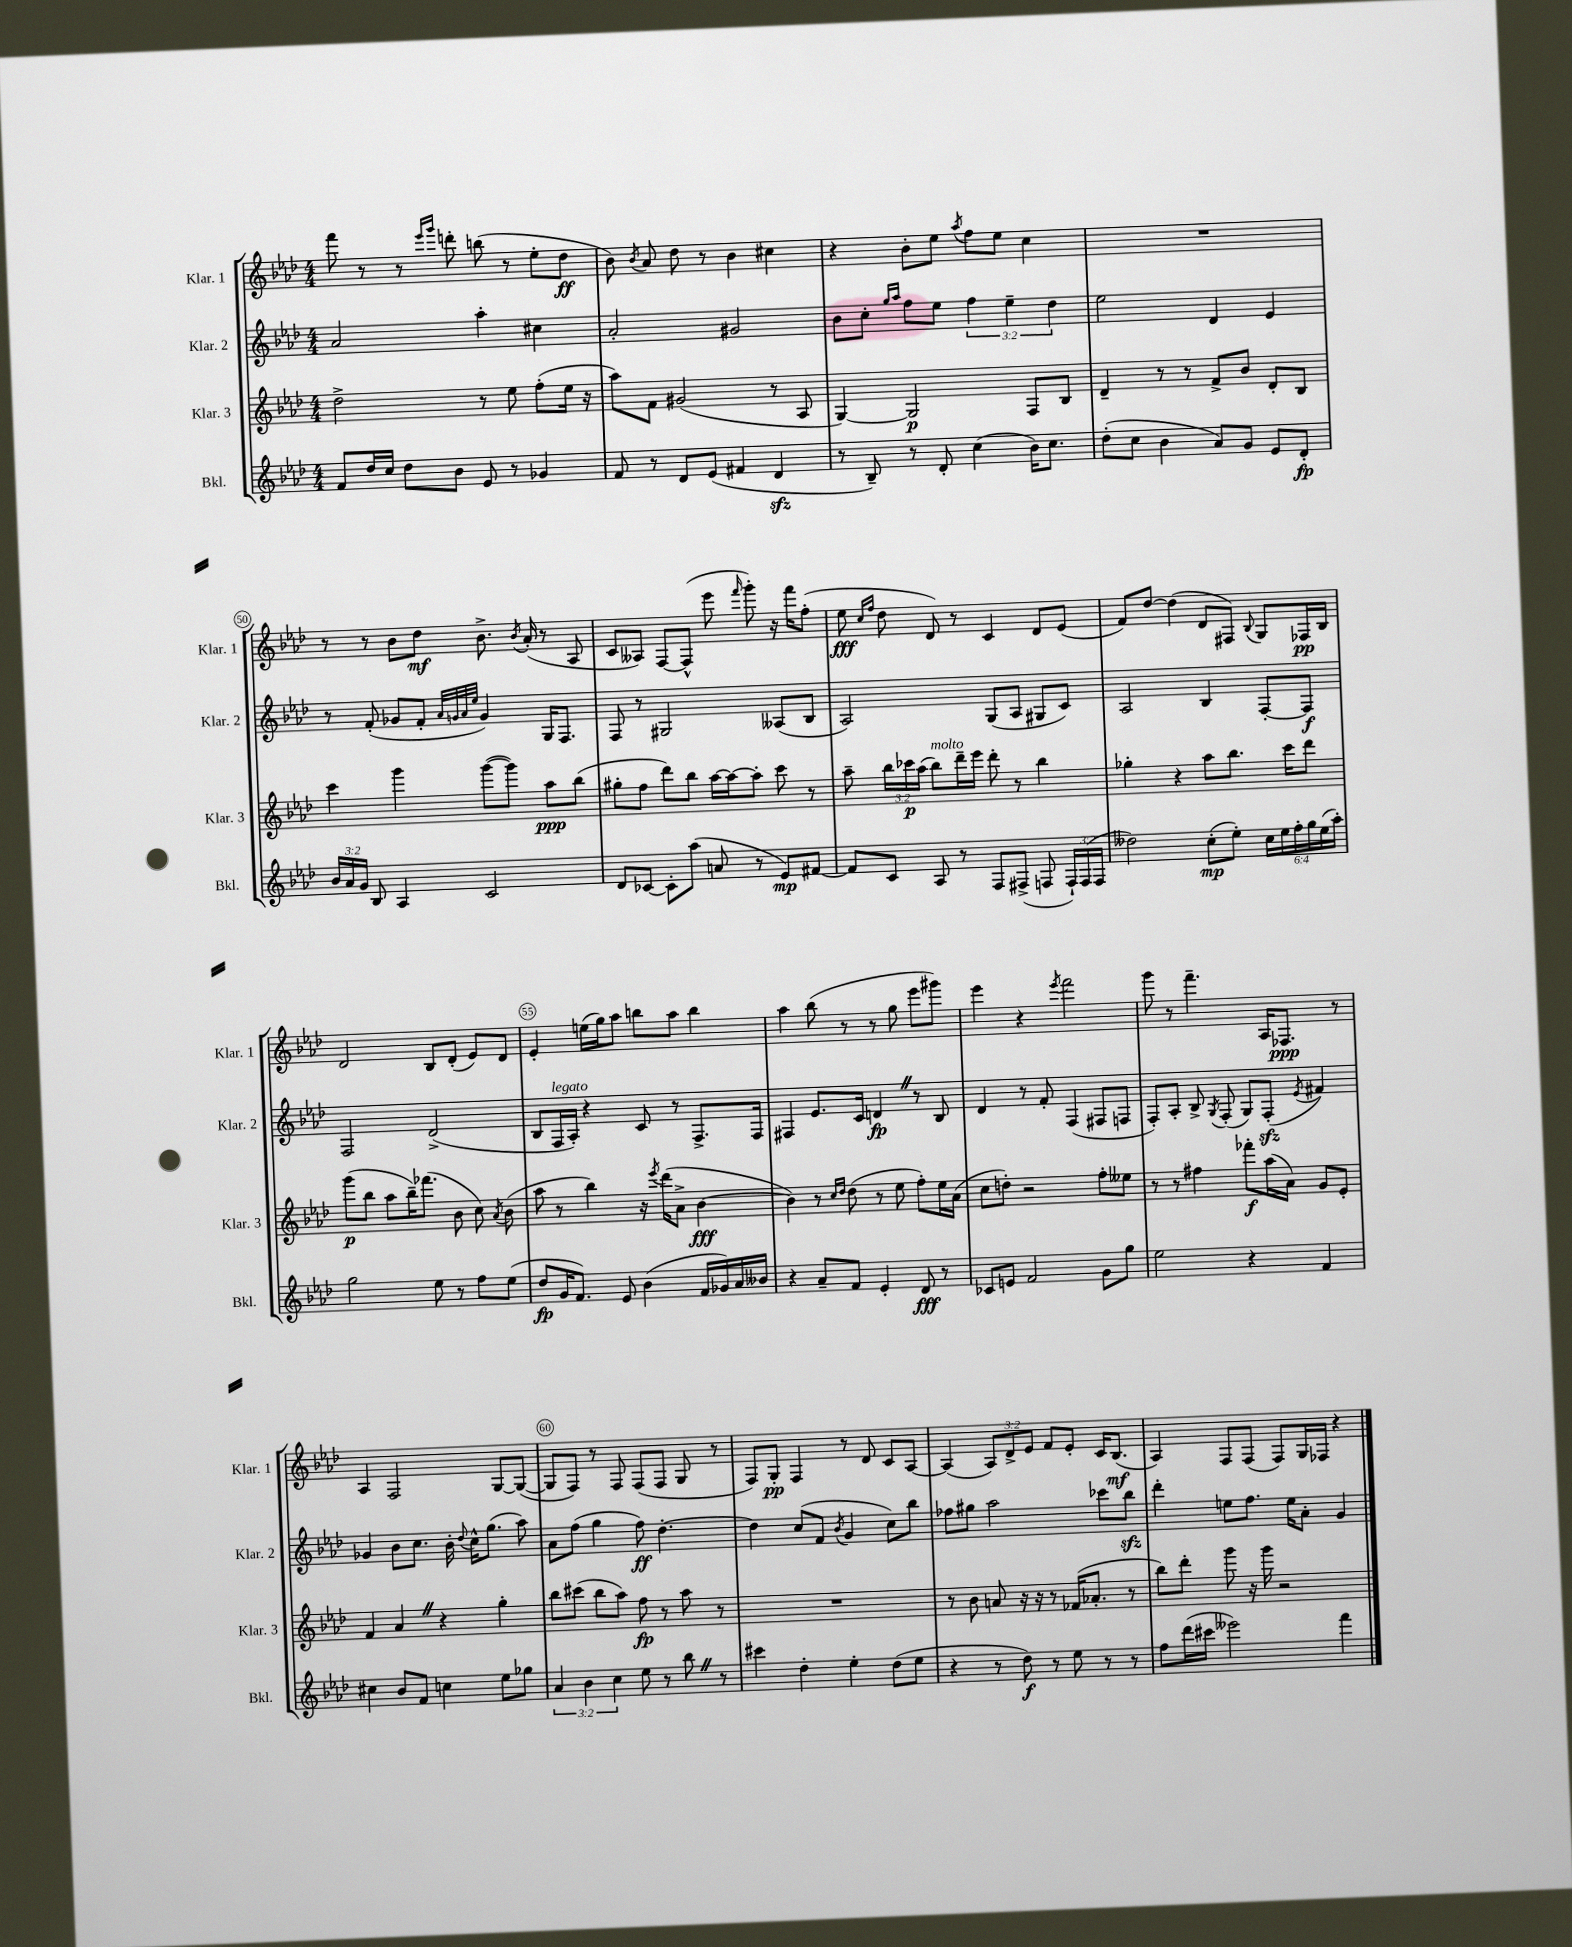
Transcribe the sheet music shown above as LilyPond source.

<<
\new StaffGroup <<
\new Staff = "s0" \with { instrumentName = "Klar. 1" shortInstrumentName = "Klar. 1" } {
    \clef treble \key aes \major \numericTimeSignature \time 4/4 \override Staff.TupletNumber.text = #tuplet-number::calc-fraction-text
    \autoBeamOff f'''8 r8 r8 \grace { ees'''16[ g'''16] } d'''8-. b''8( r8 ees''8[-. des''8]\ff |
    bes'8) \acciaccatura { bes'8 } aes'8 des''8 r8 bes'4 cis''4 |
    r4 bes'8[-. ees''8] \acciaccatura { aes''8 } f''8[ ees''8] c''4 |
    R1 |
    r8 r8 bes'8[ des''8]\mf bes'8.-> \acciaccatura { bes'8 } aes'16-.( r8 aes8 |
    c'8[ aeses8]) f8[~ f8]-^( ees'''8 \grace { f'''16 } g'''8-.) r16 f'''16[ f''8]-.( |
    ees''8\fff \grace { c''16[ f''16] } des''8 des'8) r8 c'4 des'8[ ees'8]( |
    f'8[) des''8]~ des''4( des'8[ fis8]) \appoggiatura { bes8 } g8[ fes16\pp bes16] |
    des'2 bes8[ des'8]-.( ees'8[) des'8] |
    ees'4-. e''16[( g''16) aes''8] b''8[ aes''8] b''4 |
    aes''4 bes''8( r8 r8 g''8 ees'''8[ gis'''8]) |
    ees'''4 r4 \acciaccatura { ees'''8 } f'''2 |
    g'''8 r8 f'''4.-- aes16[ fes8.]\ppp r8 |
    aes4 f2 g8[~ g8]~( |
    g8[ f8]) r8 f8 f8[( f8] g8 r8 |
    f8[) g8]-.\pp f4 r8 des'8 c'8[ aes8]~ |
    aes4( \tuplet 3/2 { aes8[) des'8-> ees'8] } f'8[ ees'8]-. c'16[ bes8.]\mf( |
    aes4) f8[ f8]( f8[) g16 fes16] r4 \bar "|." |
}
\new Staff = "s1" \with { instrumentName = "Klar. 2" shortInstrumentName = "Klar. 2" } {
    \clef treble \key aes \major \numericTimeSignature \time 4/4 \override Staff.TupletNumber.text = #tuplet-number::calc-fraction-text
    \autoBeamOff aes'2 aes''4-. cis''4 |
    aes'2-. gis'2 |
    bes'8[ c''8]-. \grace { g''16[ aes''16] } f''8[ ees''8] \tuplet 3/2 { f''4 ees''4-- des''4 } |
    ees''2 des'4 ees'4 |
    r8 f'8-.( ges'8[ f'8]-. \grace { aes'32[ g'32 aes'32 ees''32] } g'4) g16[ f8.] |
    f8 r8 gis2 aeses8[( bes8] |
    aes2) g8[( aes8] gis8[ c'8]) |
    aes2 bes4 f8[~-. f8]\f |
    f2 des'2->( |
    bes8[ f16^\markup { \italic "legato" } aes16]-.) r4 c'8 r8 f8.[-> f16] |
    fis4 ees'8.[ c'16] d'4\fp \once \override BreathingSign.text = \markup { \musicglyph "scripts.caesura.straight" } \breathe r8 bes8 |
    des'4 r8 f'8-. f4( fis8[ f8] |
    f8[-.) aes8]-. bes8-> \acciaccatura { g8 } f8-.( g8[) f8]-.\sfz( \acciaccatura { ees'8 } fis'4) |
    ges'4 bes'8[ c''8.] bes'16-. \appoggiatura { des''8 } c''16[-^ g''8.]( aes''8) |
    aes'8[ f''8]( g''4 f''8\ff) des''4.~-. |
    des''4 c''8[( f'8] \acciaccatura { bes'8 } g'4 c''8[) bes''8] |
    fes''8[ gis''8] aes''2 ces'''8[ bes''8]\sfz |
    des'''4-. e''8[ f''8.] e''16[ aes'8]-. g'4 \bar "|." |
}
\new Staff = "s2" \with { instrumentName = "Klar. 3" shortInstrumentName = "Klar. 3" } {
    \clef treble \key aes \major \numericTimeSignature \time 4/4 \override Staff.TupletNumber.text = #tuplet-number::calc-fraction-text
    \autoBeamOff des''2-> r8 ees''8 f''8[-.( ees''16] r16 |
    aes''8[) f'8] gis'2( r8 aes8 |
    g4~) g2\p f8[ bes8] |
    des'4-- r8 r8 f'8[-> bes'8] des'8[-. bes8] |
    c'''4 g'''4 g'''8[~( g'''8]) aes''8[\ppp bes''8]( |
    gis''8[-. f''8] des'''8[) bes''8] aes''16[~ aes''16~ aes''8]-. c'''8 r8 |
    aes''8-- \tuplet 3/2 { bes''16[ ces'''16\p aes''16]( } bes''8[^\markup { \italic "molto" }) des'''16-- ees'''16] des'''8-. r8 bes''4 |
    ges''4-. r4 aes''8[ bes''8.] c'''16[ des'''8] |
    g'''8[\p( bes''8] aes''8[ bes''16--) fes'''8.]( bes'8 c''8) \acciaccatura { aes'8 } bes'8( |
    aes''8 r8 bes''4) r16 \acciaccatura { ees'''8 } des'''16[( aes'8]-> bes'4~\fff |
    bes'4) r8 \grace { c''16[ des''16] } des''8( r8 ees''8 f''8[-.) ees''16 aes'16]( |
    c''8[ d''8]-.) r2 f''8[-. eeses''8] |
    r8 r8 fis''4 fes'''8[-.\f aes''16( aes'16]) g'8[ ees'8]-. |
    f'4 aes'4 \once \override BreathingSign.text = \markup { \musicglyph "scripts.caesura.straight" } \breathe r4 g''4-. |
    bes''8[ cis'''8]( bes''8[ aes''8]) f''8\fp r8 aes''8 r8 |
    R1 |
    r8 bes'8 a'8 r16 r16 r8 fes'16[( aes'8.]-. r8 |
    bes''8[) des'''8]-. g'''8 r16 g'''16 r2 \bar "|." |
}
\new Staff = "s3" \with { instrumentName = "Bkl." shortInstrumentName = "Bkl." } {
    \clef treble \key aes \major \numericTimeSignature \time 4/4 \override Staff.TupletNumber.text = #tuplet-number::calc-fraction-text
    \autoBeamOff f'8[ des''16 c''16] des''8[ bes'8] ees'8 r8 ges'4 |
    f'8 r8 des'8[ ees'8]( fis'4 des'4\sfz |
    r8 bes8--) r8 des'8-. c''4( bes'16[) c''8.] |
    des''8[-.( c''8] bes'4 aes'8[) g'8] ees'8[ des'8]-.\fp |
    \tuplet 3/2 { bes'16[ aes'16 g'16] } bes8 aes4 c'2 |
    des'8[ ces'8]~ ces'8[-. aes''8]( a'8 r8 ees'8[\mp) fis'8]~ |
    fis'8[ c'8] aes8 r8 f8[ fis8]->( f8 \tuplet 3/2 { f16[-!) f16( f16] } |
    deses''2) c''8[-.\mp( ees''8]-.) \tuplet 6/4 { c''16[ ees''16 f''16-. g''16 ees''16( aes''16]-.) } |
    g''2 ees''8 r8 f''8[ ees''8]( |
    des''8[\fp g'16 f'8.]) ees'8 bes'4( f'16[ ges'16) aes'16 beses'16] |
    r4 aes'8[-- f'8] ees'4-. des'8\fff r8 |
    ces'8[ e'8] f'2 g'8[ g''8] |
    ees''2 r4 f'4 |
    cis''4 bes'8[ f'8] c''4 ees''8[ ges''8] |
    \tuplet 3/2 { aes'4 bes'4 c''4 } ees''8 r8 bes''8 \once \override BreathingSign.text = \markup { \musicglyph "scripts.caesura.straight" } \breathe r8 |
    cis'''4 des''4-. ees''4-. des''8[( ees''8] |
    r4 r8 des''8\f) r8 ees''8 r8 r8 |
    f''8[ des'''16( cis'''16] eeses'''2) f'''4 \bar "|." |
}
>>
>>
\layout { \context { \Score currentBarNumber = #46 \override BarNumber.break-visibility = ##(#f #t #t) barNumberVisibility = #(every-nth-bar-number-visible 5) \override BarNumber.stencil = #(make-stencil-circler 0.1 0.3 ly:text-interface::print) } }
